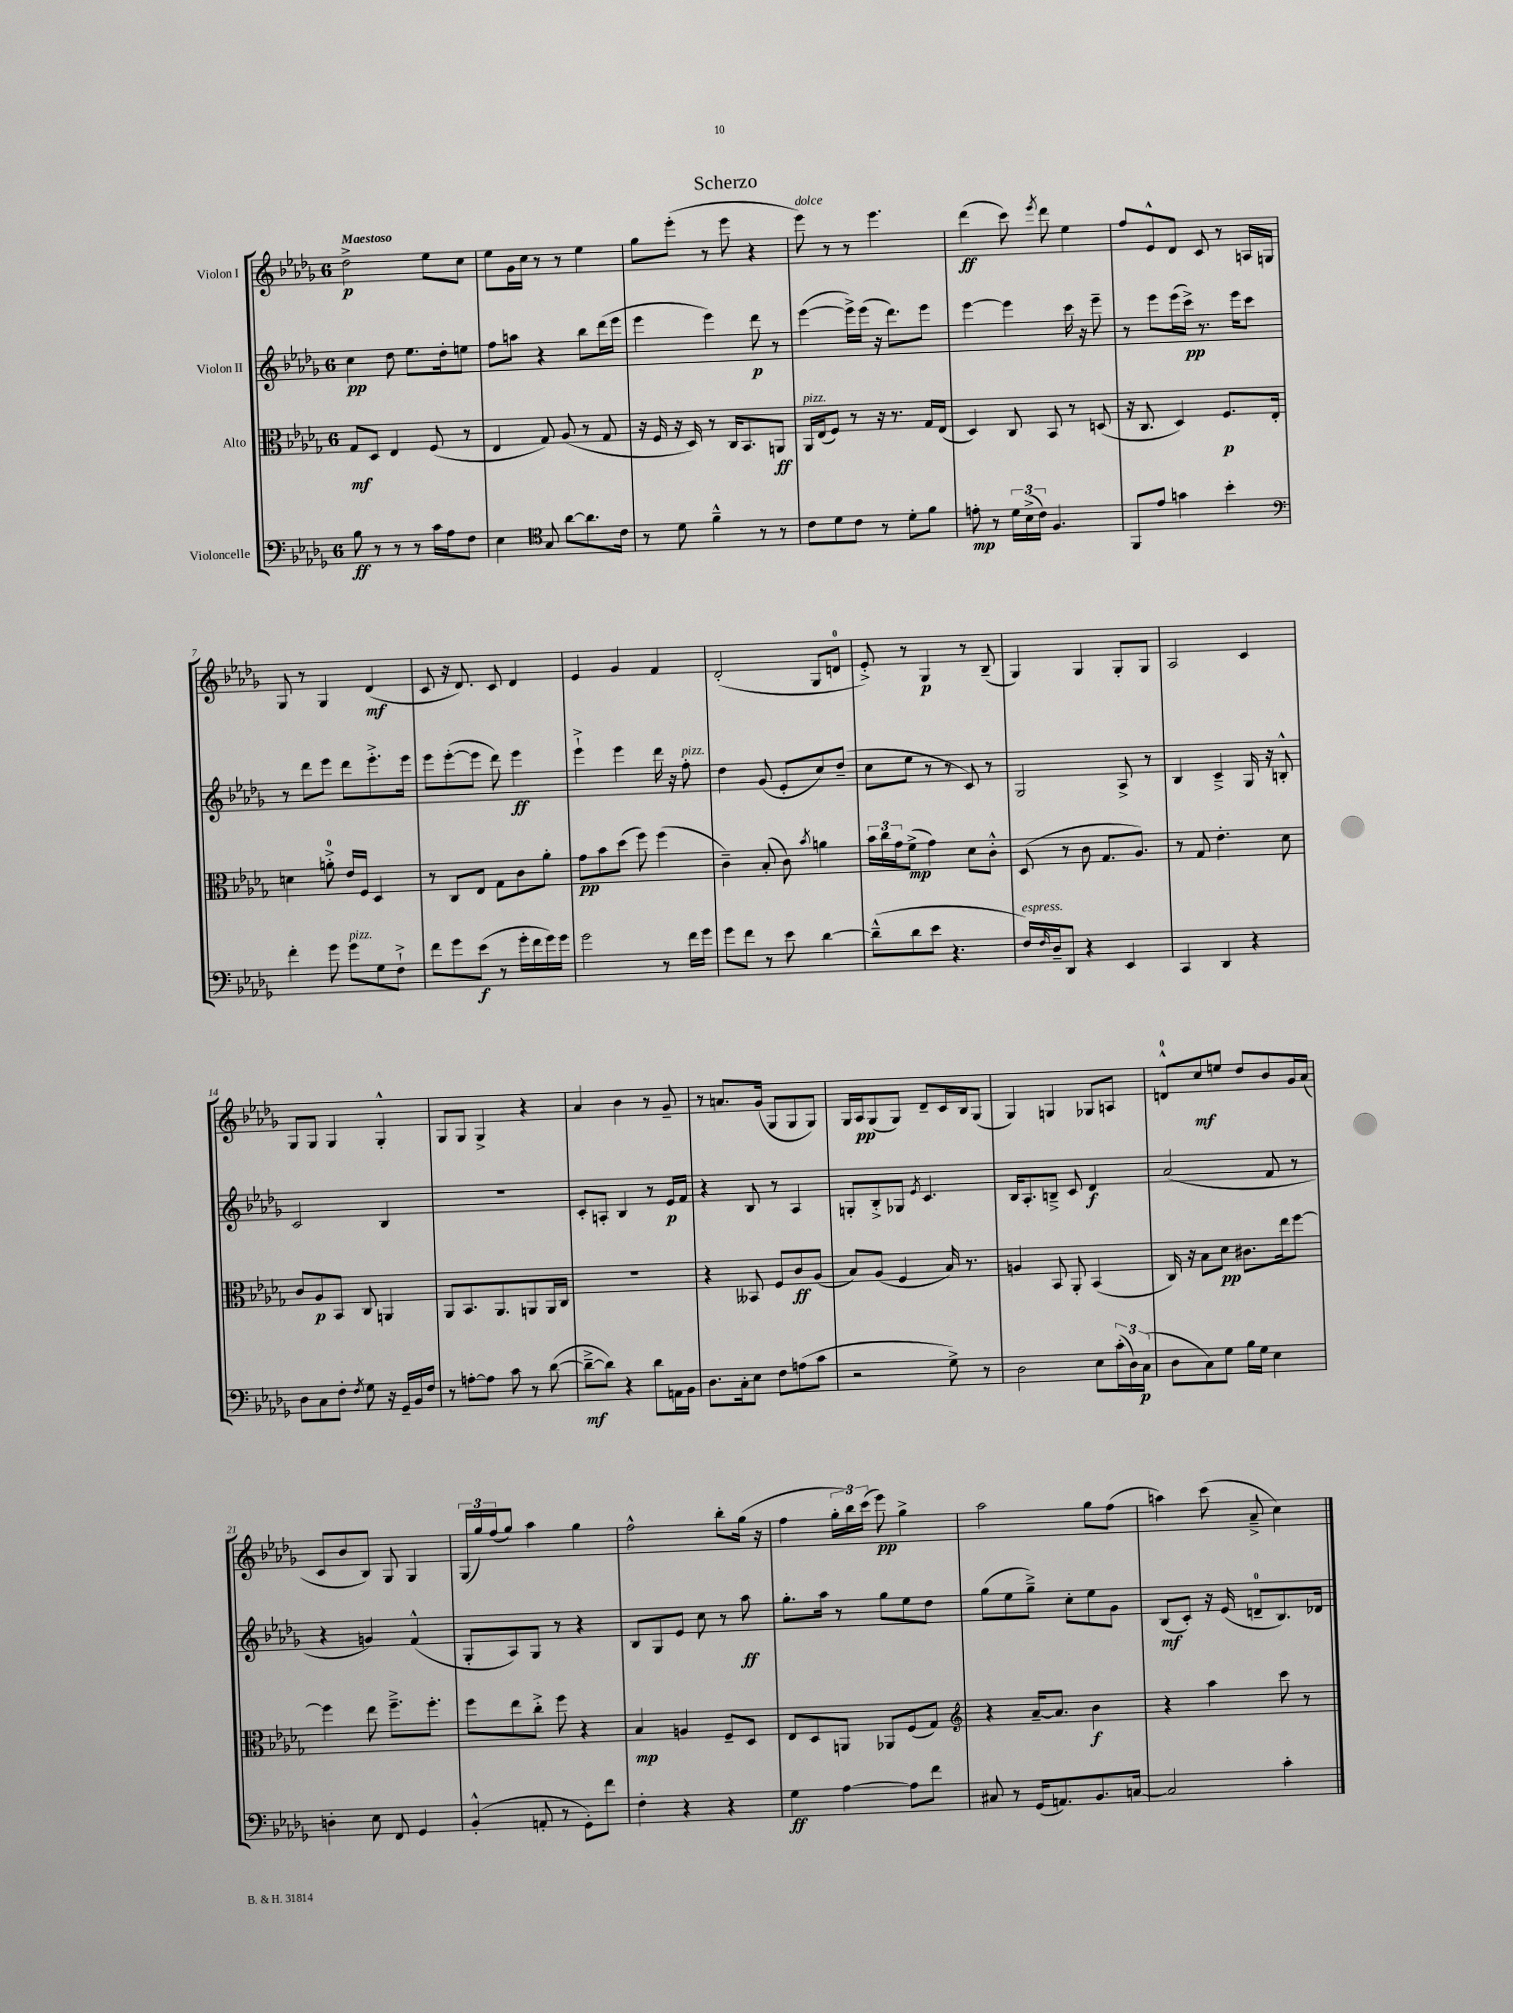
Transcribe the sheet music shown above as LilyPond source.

\header { title = "Scherzo" }
<<
\new StaffGroup <<
\new Staff = "s0" \with { instrumentName = "Violon I" } {
    \clef treble \key des \major \once \override Staff.TimeSignature.style = #'single-digit \time 6/8 \tempo "Maestoso"
    des''2->\p ees''8 c''8 |
    ees''8 ges'16 c''16 r8 r8 ees''4 |
    ges''8 ees'''8-.( r8 ees'''8 r4 |
    ees'''8^\markup { \italic "dolce" }) r8 r8 ees'''4. |
    des'''4\ff( c'''8) \acciaccatura { ees'''8 } des'''8 ees''4 |
    f''8 ees'8-^ des'8 c'8 r8 a16 g16 |
    ges8 r8 ges4 des'4\mf( |
    c'8 r16 des'8.) c'8 des'4 |
    ees'4 ges'4 f'4 |
    des'2-.( ges8 d'8-0 |
    ees'8-.->) r8 ges4\p r8 bes8--( |
    ges4) ges4 ges8-. ges8 |
    aes2 c'4 |
    ges8 ges8 ges4 ges4-.-^ |
    ges8 ges8 ges4-> r4 |
    aes'4 bes'4 r8 ges'8-- |
    r8 a'8. ges'16( ges8 ges8 ges8) |
    ges16 aes16\pp ges8( ges8) des'8-- c'16 bes16 ges8( |
    ges4) g4 ges8 a8 |
    d'8-0-^ c''8\mf e''8 des''8 bes'8 ges'16 aes'16( |
    c'8 bes'8 bes8) ges8 ges4 |
    \tuplet 3/2 { ges16( ges''16) f''16( } ges''8) aes''4 ges''4 |
    f''2-^ bes''8-. ges''16( r16 |
    f''4 \tuplet 3/2 { ges''16-. bes''16) c'''16( } ees'''8\pp) ges''4-> |
    aes''2 ges''8 f''8( |
    a''4) c'''8( aes'8---> c''4) \bar "|." |
}
\new Staff = "s1" \with { instrumentName = "Violon II" } {
    \clef treble \key des \major \once \override Staff.TimeSignature.style = #'single-digit \time 6/8
    c''4\pp des''8 ees''8. des''16-. e''8 |
    f''8 a''8 r4 bes''8 des'''16( ees'''16 |
    ees'''4 ees'''4) des'''8\p r8 |
    ees'''4~( ees'''16->) ees'''16( r16 des'''8.) ees'''8 |
    ees'''4~ ees'''4 c'''16 r16 ees'''8-- |
    r8 ees'''8 ees'''16( c'''16->\pp) r8. ees'''16 c'''8 |
    r8 des'''8 ees'''8 des'''8 ees'''8.-.-> ees'''16 |
    ees'''8 ees'''8~-.( ees'''8 des'''8) ees'''4\ff |
    ees'''4-!-> ees'''4 des'''16 r16 f''8-.^\markup { \italic "pizz." } |
    des''4 ges'8( ees'8-. c''8) des''8--( |
    c''8 ees''8 r8 r8 c'8) r8 |
    ges2 aes8-> r8 |
    bes4 c'4---> ges16 r16 b8-.-^ |
    c'2 bes4 |
    R2. |
    c'8-. a8-. bes4 r8 ees'16\p f'16 |
    r4 bes8 r8 aes4 |
    g8-. bes8-.-> ges8 \acciaccatura { ees'8 } c'4. |
    bes16 aes8.-. b8---> c'8 des'4\f |
    aes'2( f'8 r8 |
    r4 g'4) f'4-^( |
    ges8-. aes8) ges8 r8 r4 |
    bes8 ges8 ees'8 c''8 r8 aes''8\ff |
    ges''8.-. aes''16 r8 ges''8 ees''8 des''8 |
    ges''8( ees''8 ges''8--->) c''8-. ees''8 ges'8 |
    bes8\mf( c'8-.) r16 ees'16( d'8-0-- bes8.) des'16 \bar "|." |
}
\new Staff = "s2" \with { instrumentName = "Alto" } {
    \clef alto \key des \major \once \override Staff.TimeSignature.style = #'single-digit \time 6/8
    ges8\mf des8 ees4 f8( r8 |
    ees4 ges8) aes8( r8 ges8 |
    r16 f16 r16 des16) r8 c16 bes,8. a,8\ff |
    aes,16^\markup { \italic "pizz." } ees16( f8) r8 r16 r8. ges16 ees16( |
    des4) c8 bes,8 r8 d8( |
    r16 c8. des4) f8.\p ees16-. |
    d'4 a'8-0-.-> ees'16 f16 des4 |
    r8 c8 ees8 ges8 c'8 aes'8-. |
    ges'8\pp bes'8 des''8( f''8) f''4( |
    c'4--) bes8-.( c'8) \acciaccatura { bes'8 } a'4 |
    \tuplet 3/2 { bes'16 c''16 ges'16 } f'8->\mp( ges'4) des'8 c'8-.-^ |
    des8( r8 c'8 ges8. aes8.) |
    r8 ges8 ees'4.-. des'8 |
    c'8 aes8\p bes,8 c8 a,4 |
    aes,8 bes,8. aes,8. a,8 a,16 c16 |
    R2. |
    r4 beses,8 f8 c'8\ff aes8( |
    bes8) aes8( f4 bes16) r8. |
    a4 bes,8 aes,8-. bes,4( |
    c16) r16 bes8 des'8\pp cis'8. ees''16 f''8~ |
    f''4 ees''8 f''8.---> f''8.-. |
    f''8 ees''8 c''8-.-> f''8 r4 |
    bes4\mp a4 f8-- des8 |
    ees8 des8 a,8 aes,8 f8( ges8) |
    \clef treble r4 aes'16~-- aes'8. bes'4\f |
    r4 aes''4 c'''8 r8 \bar "|." |
}
\new Staff = "s3" \with { instrumentName = "Violoncelle" } {
    \clef bass \key des \major \once \override Staff.TimeSignature.style = #'single-digit \time 6/8
    bes8\ff r8 r8 r8 c'16 aes16 f8 |
    ees4 \clef tenor ges8 aes'8~ aes'8. c'16 |
    r8 des'8 f'4---^ r8 r8 |
    c'8 des'8 c'8 r8 des'8-. f'8 |
    e'8-.\mp r8 \tuplet 3/2 { des'16 bes16->( c'16) } f4. |
    f,8 ees'8 g'4 bes'4-. |
    \clef bass f'4-. ges'8 ges'8^\markup { \italic "pizz." } ges8 f8-!-> |
    f'8 ges'8 ees'8\f( r8 ges'16-. f'16 ges'16) ges'16 |
    ges'2 r8 f'16 ges'16 |
    ges'8 f'8 r8 ees'8 des'4~ |
    des'8---^( des'8 ees'8 r4. |
    f16^\markup { \italic "espress." }) \grace { f16 } des16-- des,8 r4 ees,4 |
    c,4 des,4 r4 |
    des8 c8 f8-. \acciaccatura { f8 } ges8 r16 ges,16-- bes,16 f16 |
    r8 a8~-. a8 c'8 r8 des'8~( |
    des'8~--->\mf des'8) r4 des'8 a,16 bes,16 |
    des8. c16-. ees8 f8 a8( c'8 |
    r2 ges8->) r8 |
    des2 ees8 \tuplet 3/2 { c'16-.( des16) c16\p( } |
    des8 c8) ges8 bes16 ges16 ees4 |
    d4-. ees8 f,8 ges,4 |
    bes,4-.-^( a,8-. r8 ges,8-.) f'8 |
    f4-. r4 r4 |
    ges4\ff aes4~ aes8 f'8 |
    cis8 r8 ges,16( a,8.) bes,8. c16~ |
    c2 c'4-. \bar "|." |
}
>>
>>
